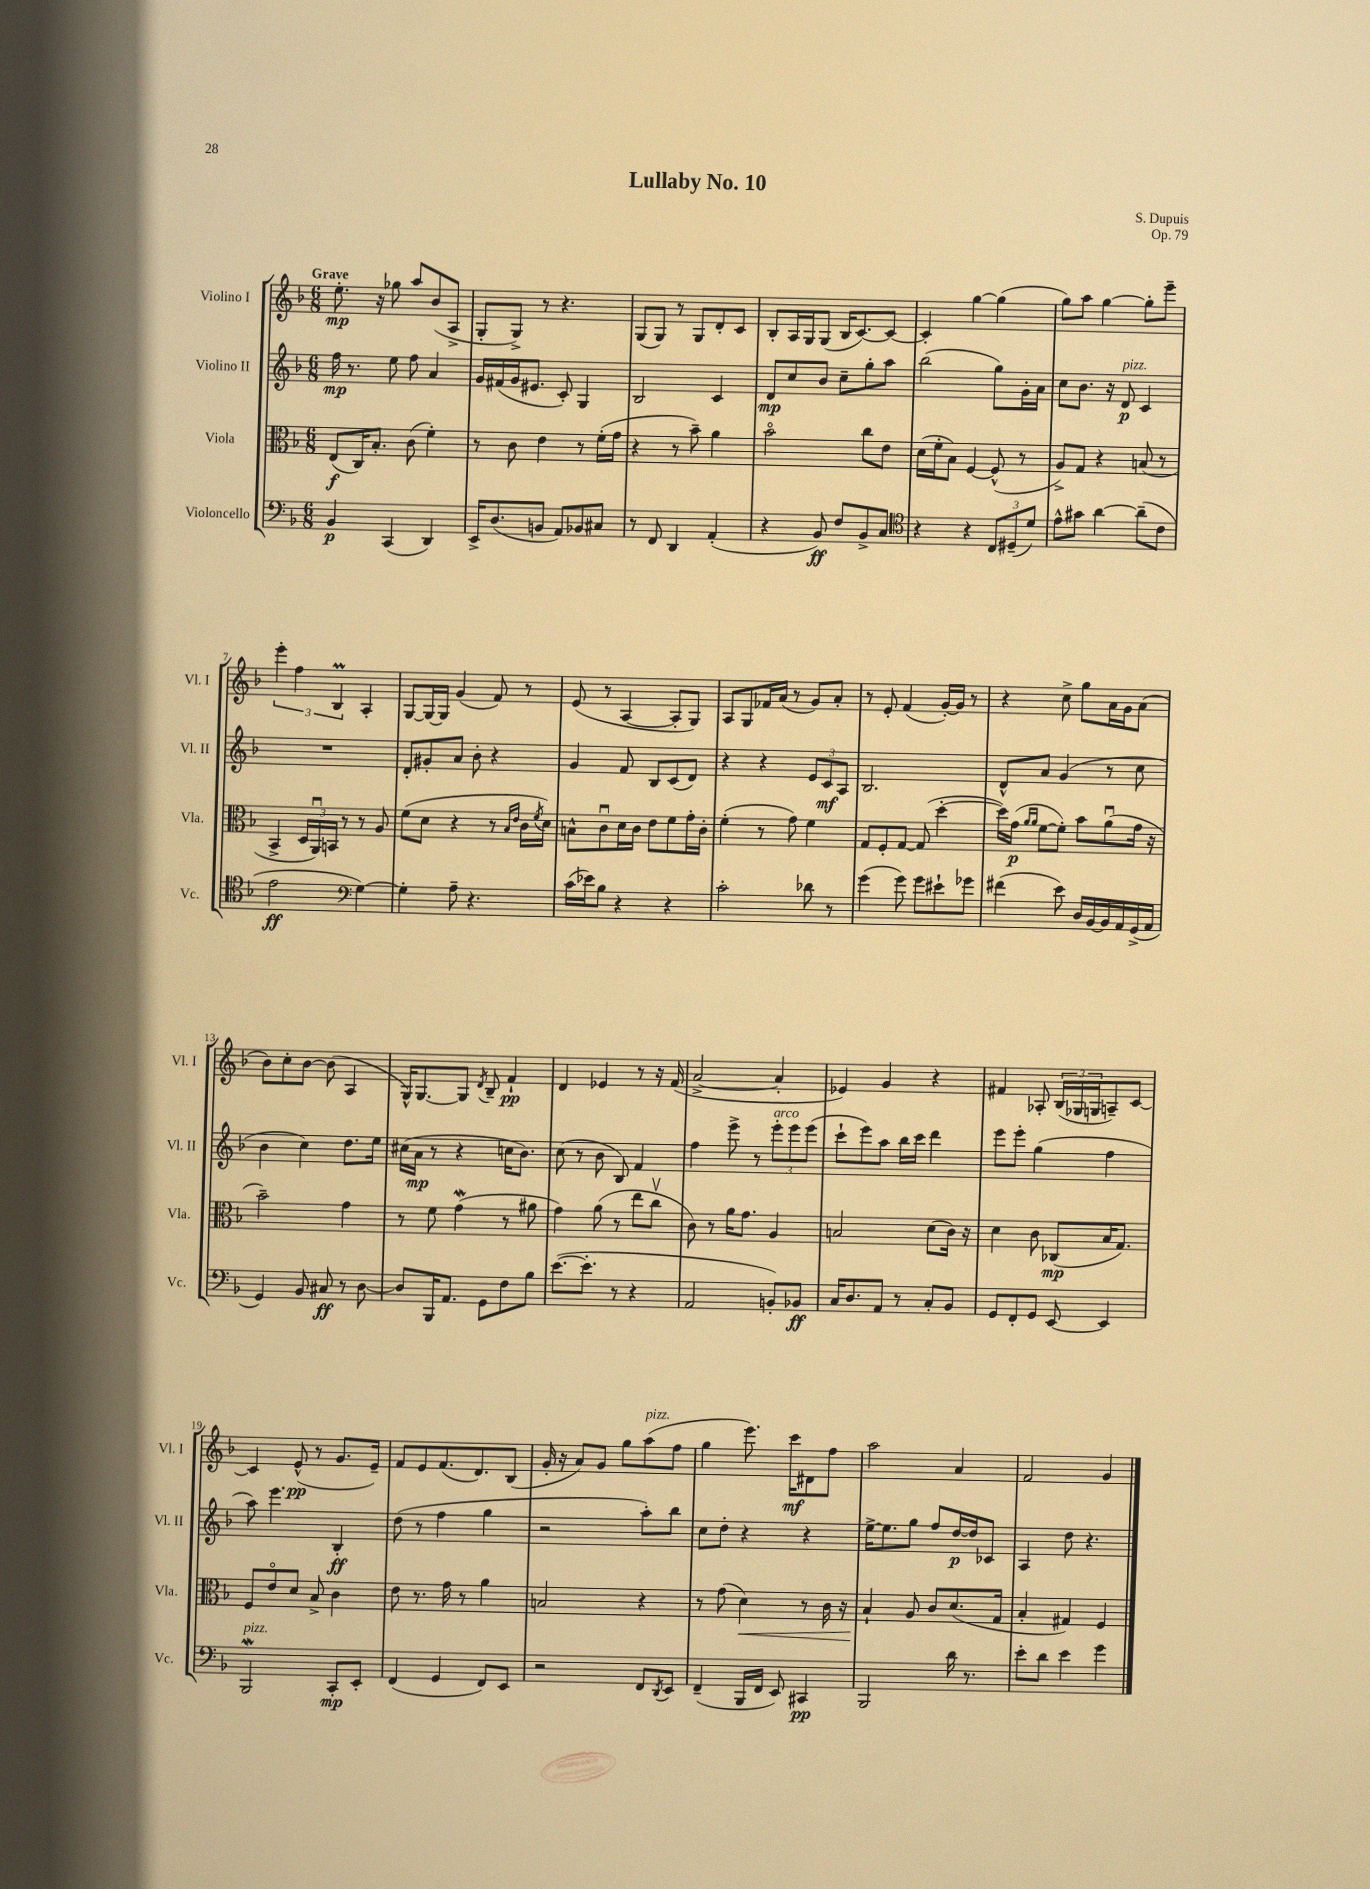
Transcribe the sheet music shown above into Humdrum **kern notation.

**kern	**dynam	**kern	**dynam	**kern	**dynam	**kern	**dynam
*part4	*part4	*part3	*part3	*part2	*part2	*part1	*part1
*staff4	*staff4	*staff3	*staff3	*staff2	*staff2	*staff1	*staff1
*I"Violoncello	*	*I"Viola	*	*I"Violino II	*	*I"Violino I	*
*I'Vc.	*	*I'Vla.	*	*I'Vl. II	*	*I'Vl. I	*
*clefF4	*	*clefC3	*	*clefG2	*	*clefG2	*
*k[b-]	*	*k[b-]	*	*k[b-]	*	*k[b-]	*
*M6/8	*	*M6/8	*	*M6/8	*	*M6/8	*
=1	=1	=1	=1	=1	=1	=1	=1
!	!	!	!	!	!	!LO:TX:a:B:t=Grave	!
4BB-/	p	(8E/L	f	16ff\	mp	8.ee'\	mp
.	.	.	.	8.r	.	.	.
.	.	16C/K)	.	.	.	.	.
.	.	8.B-'/J	.	.	.	16r	.
(4CC/	.	.	.	8ee\	.	8gg-X\	.
.	.	(8c\	.	8ff\	.	8aa/L	.
4DD/)	.	4f'\)	.	4a/	.	(8b-/	.
.	.	.	.	.	.	8A^/J	.
=2	=2	=2	=2	=2	=2	=2	=2
16EE^/KL	.	8r	.	16g/LL	.	8G'/L	.
(8.D/	.	.	.	(16f#X/	.	.	.
.	.	8c\	.	16g/J	.	8G^/J)	.
.	.	.	.	8.e#X/J	.	.	.
8BBn/J	.	4e\	.	.	.	8r	.
8AA/L)	.	.	.	8c'/)	.	4.r	.
8BB-X/	.	8r	.	4G/	.	.	.
8C#X/J	.	(16f'\LL	.	.	.	.	.
.	.	16g\JJ	.	.	.	.	.
=3	=3	=3	=3	=3	=3	=3	=3
8r	.	4r	.	2B-/	.	(8G/L	.
8FF/	.	.	.	.	.	8G/J)	.
4DD/	.	8r	.	.	.	8r	.
.	.	8b-~\)	.	.	.	8G/L	.
(4AA'/	.	4a\	.	4c/	.	8d'/	.
.	.	.	.	.	.	8c/J	.
=4	=4	=4	=4	=4	=4	=4	=4
4r	.	2b-\	.	8d/L	mp	8B-'/L	.
.	.	.	.	8cc/	.	16A/L	.
.	.	.	.	.	.	16G/J	.
8BB-/)	ff	.	.	8b-/J	.	(8G/J	.
8F/L	.	.	.	8cc~\L	.	16B-/KL	.
.	.	.	.	.	.	[8.c/)	.
8BB-^/	.	8cc\L	.	8gg'\	.	.	.
8C/J	.	8e\J	.	8aa\J	.	8c/J_	.
=5	=5	=5	=5	=5	=5	=5	=5
*clefC4	*	*	*	*	*	*	*
4r	.	(16d\LL	.	(2bb-\	.	4c'/]	.
.	.	16f'\J	.	.	.	.	.
.	.	8B-\J)	.	.	.	.	.
4r	.	[4F/	.	.	.	[4gg\	.
12C/L	.	(8F^^/]	.	8gg\L)	.	(4gg\]	.
(12D#X~/	.	.	.	.	.	.	.
.	.	8r	.	16g'\L	.	.	.
12d/J)	.	.	.	.	.	.	.
.	.	.	.	16a\JJ	.	.	.
=6	=6	=6	=6	=6	=6	=6	=6
8e^^\L	.	8A^/L)	.	8cc\L	.	8gg\L)	.
8g#X\J	.	8G/J	.	8.b-\J	.	8aa\J	.
[4a\	.	4r	.	.	.	[4gg\	.
.	.	.	.	16r	.	.	.
!	!	!	!	!LO:TX:a:i:t=pizz.	!	!	!
.	.	.	.	8d/	p	.	.
(8a~\L]	.	(8Bn/	.	4c/	.	8gg'\L]	.
8c\J	.	8r	.	.	.	8eee~\J	.
!!LO:LB:g=z
=7	=7	=7	=7	=7	=7	=7	=7
2e\	ff	4BB-^/	.	2.r	.	6eee'\	.
.	.	.	.	.	.	6ff\	.
.	.	24D/LL	.	.	.	.	.
.	.	24AAu/)	.	.	.	.	.
.	.	24BBn/JJ	.	.	.	6B-M/	.
.	.	8r	.	.	.	.	.
*clefF4	*	*	*	*	*	*	*
[4G\)	.	8r	.	.	.	4A'/	.
.	.	8A/	.	.	.	.	.
=8	=8	=8	=8	=8	=8	=8	=8
4G'\]	.	(8f\L	.	8d'/L	.	[8G/L	.
.	.	8d\J	.	8g#X'/	.	16G/L_	.
.	.	.	.	.	.	16G/JJ]	.
8A~\	.	4r	.	8a/J	.	(4g/	.
4.r	.	.	.	8b-'\	.	.	.
.	.	8r	.	4r	.	8f/)	.
.	.	16qqB-/LL	.	.	.	.	.
.	.	16qqe/JJ	.	.	.	.	.
.	.	16c\LL	.	.	.	8r	.
.	.	8qf/	.	.	.	.	.
.	.	16d\JJ)	.	.	.	.	.
=9	=9	=9	=9	=9	=9	=9	=9
(16c\LL	.	8Bn^^\L	.	4g/	.	(8e/	.
16e-X\J)	.	.	.	.	.	.	.
8B-\J	.	8cu\	.	.	.	8r	.
4r	.	16d\L	.	8f/	.	[4A/	.
.	.	16c\JJ	.	.	.	.	.
.	.	8e\L	.	8B-/L	.	.	.
4r	.	8f\	.	(8c/	.	8A'/L]	.
.	.	16g'\L	.	8d/J)	.	8G/J)	.
.	.	16c'\JJ	.	.	.	.	.
=10	=10	=10	=10	=10	=10	=10	=10
2c'\	.	(4f'\	.	4r	.	8A/L	.
.	.	.	.	.	.	8G/	.
.	.	8r	.	4r	.	16f-X/L	.
.	.	.	.	.	.	(16a/JJ	.
.	.	8g\)	.	.	.	8r	.
8d-X\	.	4f\	.	12e/L	.	8g/L)	.
.	.	.	.	12c/	mf	.	.
8r	.	.	.	.	.	8a'/J	.
.	.	.	.	12A/J	.	.	.
=11	=11	=11	=11	=11	=11	=11	=11
(4g\	.	8G/L	.	2.B-/	.	8r	.
.	.	8F'/	.	.	.	8e'/	.
8g\)	.	[8G/J	.	.	.	(4f/	.
8g\L	.	(8G/]	.	.	.	.	.
8e#X`\	.	[4dd'\	.	.	.	[16g'/LL)	.
.	.	.	.	.	.	16g/JJ]	.
8g-X\J	.	.	.	.	.	8r	.
=12	=12	=12	=12	=12	=12	=12	=12
(4f#X\	.	16dd\LL])	.	8d^^/L	.	4r	.
.	.	(16g\JJ	p	.	.	.	.
.	.	16qqa/LL	.	.	.	.	.
.	.	16qqa/JJ	.	.	.	.	.
.	.	[8f\L	.	8a/J	.	.	.
8e\)	.	8f'\J])	.	(4g/	.	8cc^\	.
16D/LL	.	8b-\L	.	.	.	8gg\L	.
[16BB-/	.	.	.	.	.	.	.
16BB-/]	.	(8au\	.	8r	.	16a\L	.
16AA/	.	.	.	.	.	16g\J	.
(16GG^/	.	16g\Jk	.	8cc\	.	(8a\J	.
16AA/JJ	.	16r	.	.	.	.	.
!!LO:LB:g=z
=13	=13	=13	=13	=13	=13	=13	=13
4GG/)	.	2b-~\)	.	4b-\	.	8b-\L)	.
.	.	.	.	.	.	8cc'\	.
8BB-/	.	.	.	4cc\)	.	[8b-\J	.
8C#X/	ff	.	.	.	.	(8b-\]	.
8r	.	4g\	.	8.dd\L	.	4A/	.
[8D\	.	.	.	.	.	.	.
.	.	.	.	16ee\Jk	.	.	.
=14	=14	=14	=14	=14	=14	=14	=14
8D/L]	.	8r	.	(16cc#X\LL	.	16G^^/KL)	.
.	.	.	.	16a\JJ	mp	[8.G/	.
16BBB-/K	.	8f\	.	8r	.	.	.
8.AA/J	.	.	.	.	.	.	.
.	.	(4gW\	.	4r	.	8G/J]	.
.	.	.	.	.	.	8qd/	.
8GG\L	.	.	.	.	.	8B-~/	.
8F\	.	8r	.	16ccn\KL	.	4f`/	pp
.	.	.	.	8.b-\J)	.	.	.
8B-\J	.	8a#X\	.	.	.	.	.
=15	=15	=15	=15	=15	=15	=15	=15
([8.e\L	.	4g\)	.	(8cc\	.	4d/	.
.	.	.	.	8r	.	.	.
8.e'\J]	.	.	.	.	.	.	.
.	.	(8a\	.	8b-\	.	4e-X/	.
8r	.	8r	.	8B-/)	.	.	.
4r	.	8ee\L	.	4f/	.	8r	.
.	.	8ccv\J	.	.	.	16r	.
.	.	.	.	.	.	(16f/	.
=16	=16	=16	=16	=16	=16	=16	=16
2AA/	.	8c\)	.	4ff\	.	[2a^/	.
.	.	8r	.	.	.	.	.
.	.	16a\KL	.	8eee^\	.	.	.
.	.	8.g\J	.	.	.	.	.
.	.	.	.	8r	.	.	.
!	!	!	!	!LO:TX:a:i:t=arco	!	!	!
8BBn'/L)	.	4A/	.	12eee'\L	.	4a'/]	.
.	.	.	.	12eee\	.	.	.
8BB-X/J	ff	.	.	.	.	.	.
.	.	.	.	(12eee\J	.	.	.
=17	=17	=17	=17	=17	=17	=17	=17
16C/KL	.	2Bn/	.	8ccc`\L	.	4e-X/)	.
8.D/	.	.	.	.	.	.	.
.	.	.	.	8eee\)	.	.	.
8AA/J	.	.	.	8aa\J	.	4g/	.
8r	.	.	.	16bb-\LL	.	.	.
.	.	.	.	16ccc\JJ	.	.	.
8C'/L	.	(8d\L	.	4ddd\	.	4r	.
8BB-/J	.	16c\Jk)	.	.	.	.	.
.	.	16r	.	.	.	.	.
=18	=18	=18	=18	=18	=18	=18	=18
8GG/L	.	4d\	.	8eee\L	.	4f#X/	.
8FF'/	.	.	.	8eee'\J	.	.	.
8GG/J	.	8c\	.	(4gg\	.	8A-X'/	.
[8EE/	.	(8C-X/L	mp	.	.	(24B-/LL	.
.	.	.	.	.	.	24G-X/	.
.	.	.	.	.	.	24Gn/J	.
4EE/]	.	16B-/K	.	4ff\	.	8An~/)	.
.	.	8.G/J)	.	.	.	.	.
.	.	.	.	.	.	[8c/J	.
!!LO:LB:g=z
=19	=19	=19	=19	=19	=19	=19	=19
!LO:TX:a:i:t=pizz.	!	!	!	!	!	!	!
2BBB-w/	.	8F/L	.	8aa\)	.	4c/]	.
.	.	8e/	.	4.eee\	.	.	.
.	.	8d/J	.	.	.	(8e^^/	pp
.	.	8B-^/	.	.	.	8r	.
8CC'/L	mp	4c\	.	4B-'/	ff	8.g/L	.
8EE'/J	.	.	.	.	.	.	.
.	.	.	.	.	.	16e~/Jk)	.
=20	=20	=20	=20	=20	=20	=20	=20
(4FF/	.	8e\	.	(8dd\	.	8f/L	.
.	.	8.r	.	8r	.	8e/	.
4GG/	.	.	.	4ff\	.	(8.f/	.
.	.	16g\	.	.	.	.	.
.	.	8r	.	.	.	.	.
.	.	.	.	.	.	8.d/)	.
8FF/L)	.	4a\	.	4gg\	.	.	.
8EE/J	.	.	.	.	.	(8B-/J	.
=21	=21	=21	=21	=21	=21	=21	=21
2r	.	2Bn/	.	2r	.	16g'/	.
.	.	.	.	.	.	16r	.
.	.	.	.	.	.	8a/L)	.
.	.	.	.	.	.	8g/J	.
.	.	.	.	.	.	8gg\L	.
!	!	!	!	!	!	!LO:TX:a:i:t=pizz.	!
8FF/L	.	4r	.	8aa'\L)	.	(8aa\	.
8qDD/	.	.	.	.	.	.	.
8EE/J	.	.	.	8bb-\J	.	8ff\J	.
=22	=22	=22	=22	=22	=22	=22	=22
(4FF~/	.	8r	.	8cc\L	.	4gg\	.
.	.	(8g\	.	8dd'\J	.	.	.
!	!	!	!LO:HP:b	!	!	!	!
16BBB-/LL	.	4d\)	<	4r	.	8.eee\)	.
16FF/JJ	.	.	.	.	.	.	.
8EE/)	.	.	.	.	.	.	.
.	.	.	.	.	.	16ccc\KL	mf
4CC#X/	pp	8r	.	4r	.	8d#X\	.
.	.	16c\	.	.	.	8ff\J	.
.	.	16r	.	.	.	.	.
=23	=23	=23	=23	=23	=23	=23	=23
2BBB-/	.	4B-`/	.	[16ee^\KL	.	2aa\	.
.	.	.	.	8.ee\]	.	.	.
.	.	8A/	[	8gg\J	.	.	.
.	.	8c/L	.	8ff/L	.	.	.
16d\	.	(8.d/	.	[16dd/L	p	4a/	.
8.r	.	.	.	16dd/J]	.	.	.
.	.	.	.	8c-X/J	.	.	.
.	.	16G/Jk	.	.	.	.	.
=24	=24	=24	=24	=24	=24	=24	=24
8e'\L	.	4B-'/	.	4A/	.	2f/	.
8d\J	.	.	.	.	.	.	.
4e\	.	4G#X/)	.	8dd\	.	.	.
.	.	.	.	4.r	.	.	.
4g\	.	4F/	.	.	.	4g/	.
==	==	==	==	==	==	==	==
*-	*-	*-	*-	*-	*-	*-	*-
